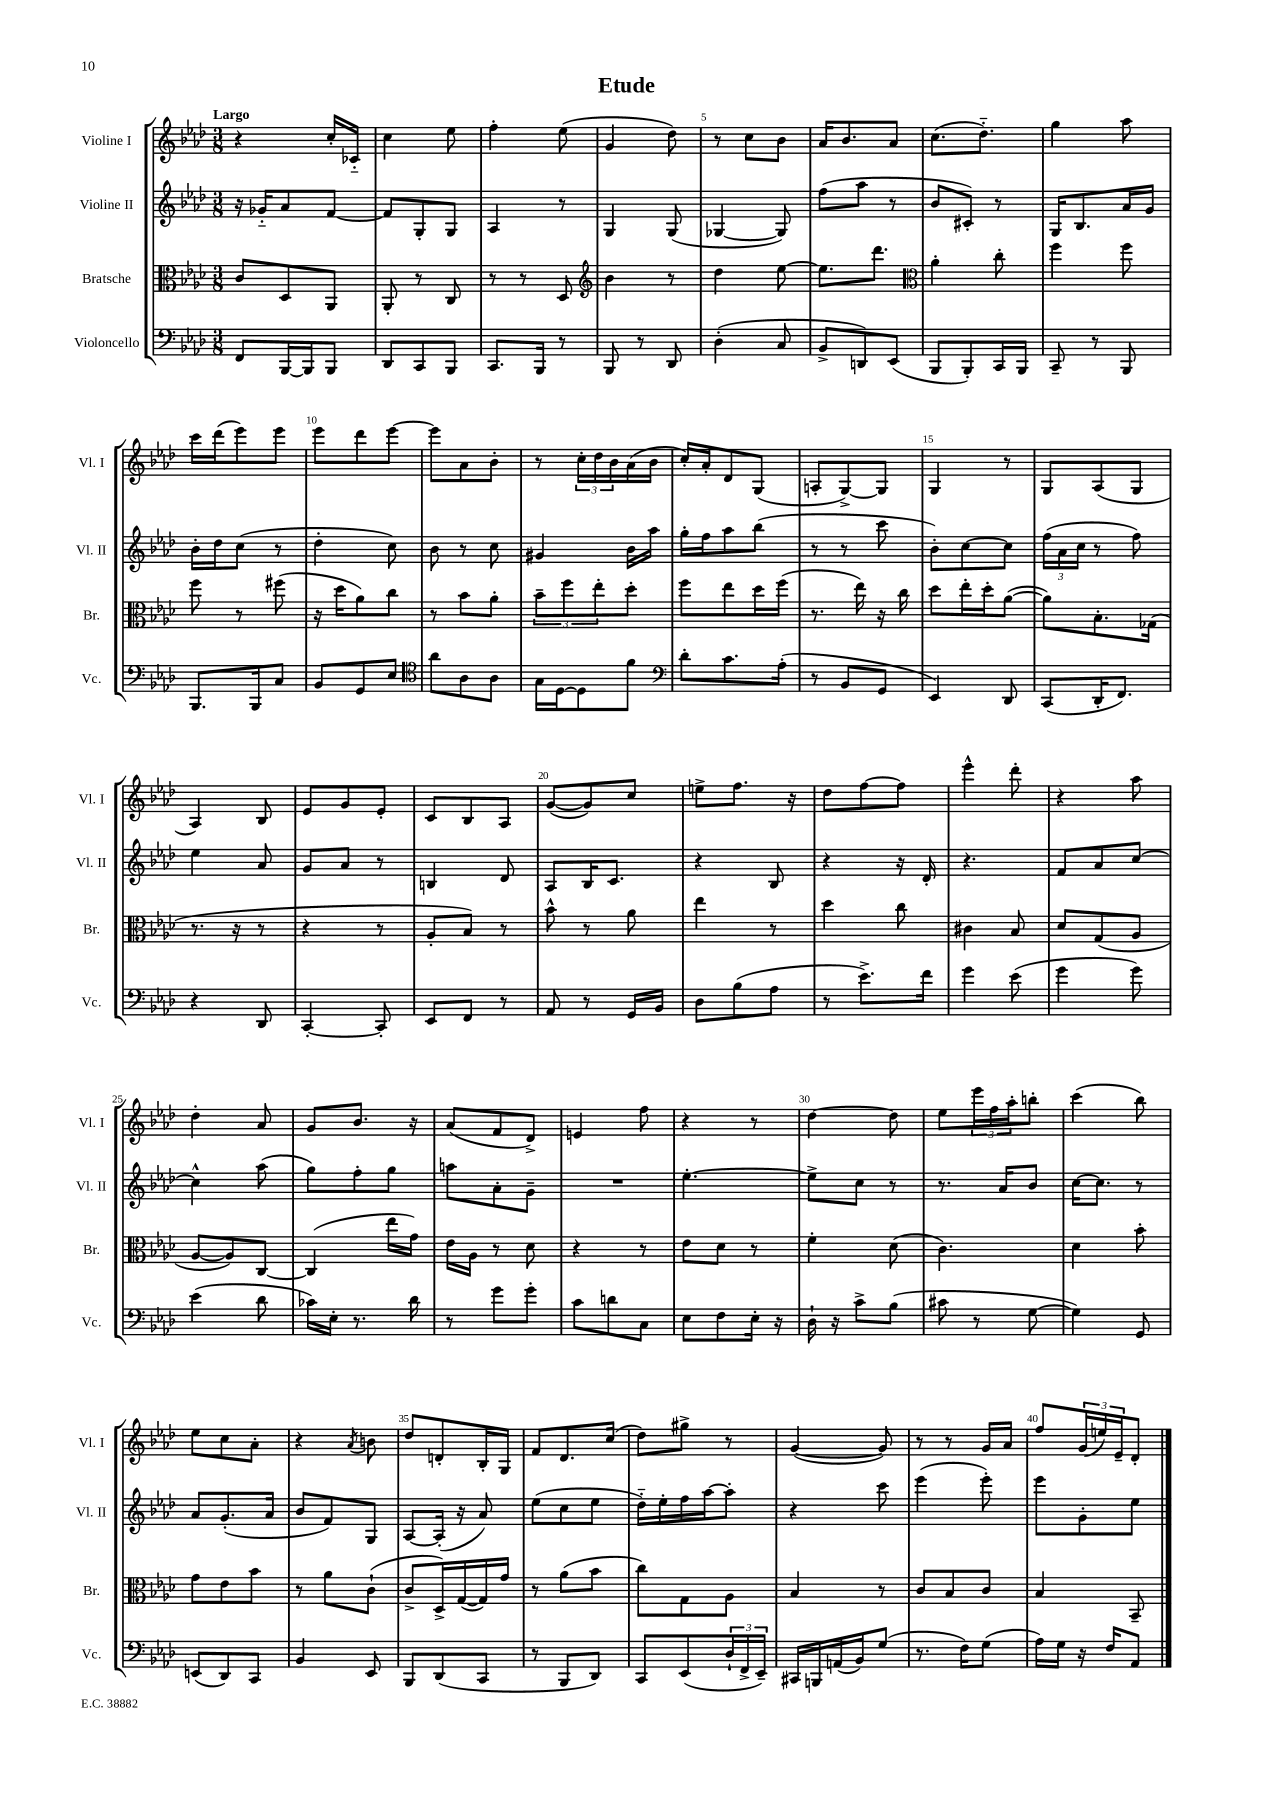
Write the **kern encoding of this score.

**kern	**kern	**kern	**kern
*staff4	*staff3	*staff2	*staff1
*clefF4	*clefC3	*clefG2	*clefG2
*k[b-e-a-d-]	*k[b-e-a-d-]	*k[b-e-a-d-]	*k[b-e-a-d-]
*M3/8	*M3/8	*M3/8	*M3/8
8FF/L	8c/L	16r	4r
.	.	16g-'~/LK	.
[16BBB-/L	8D-/	8a-/	.
16BBB-/]J	.	.	.
8BBB-/J	8AA-/J	[8f/J	16cc'/LL
.	.	.	16c-'~/JJ
=	=	=	=
8DD-/L	8AA-'/	8f/]L	4cc\
8CC/	8r	8G'/	.
8BBB-/J	8C/	8G/J	8ee-\
=	=	=	=
8.CC/L	8r	4A-/	4ff'\
.	8r	.	.
16BBB-/Jk	.	.	.
8r	8D-/	8r	(8ee-\
=	=	=	=
*	*clefG2	*	*
8BBB-/	4b-\	4G/	4g/
8r	.	.	.
8DD-/	8r	(8G/	8dd-\)
=	=	=	=
(4D-'\	4dd-\	[4G-/	8r
.	.	.	8cc\L
8C/	[8ee-\	8G-/])	8b-\J
=	=	=	=
8BB-^/L	8.ee-\]L	(8ff\L	16a-/LK
.	.	.	8.b-/
8DD/)	.	8aa-\J	.
.	8.ddd-\J	.	.
(8EE-/J	.	8r	8a-/J
=	=	=	=
*	*clefC3	*	*
8BBB-/L	4a-'\	8b-/L	(8.cc\L
8BBB-'/)	.	8c#'/J)	.
.	.	.	8.dd-'~\J)
16CC/L	8cc'\	8r	.
16BBB-/JJ	.	.	.
=	=	=	=
8CC~/	4ff\	16G/LK	4gg\
.	.	8.B-/	.
8r	.	.	.
8BBB-/	8ff\	16a-/L	8aa-\
.	.	16g/JJ	.
=	=	=	=
8.BBB-/L	8ff\	16b-'\LL	16ccc\LL
.	.	16dd-\J	(16ddd-\J
.	8r	(8cc\J	8eee-\)
16BBB-/k	.	.	.
8C/J	(8ff#\	8r	8eee-\J
=	=	=	=
8BB-/L	16r	4dd-'\	8eee-\L
.	16dd-\LK	.	.
8GG/	8a-\)	.	8ddd-\
8E-/J	8cc\J	8cc\)	[8eee-\J
=	=	=	=
*clefC4	*	*	*
8a-\L	8r	8b-\	8eee-\]L
8A-\	8b-\L	8r	8a-\
8A-\J	8a-'\J	8cc\	8b-'\J
=	=	=	=
16G\LL	12b-~\L	4g#/	8r
[16D-\J	.	.	.
.	12ff\	.	.
8D-\]	.	.	24cc'\LL
.	12ee-'\	.	24dd-\
.	.	.	24b-\
8f\J	8dd-'\J	16b-\LL	(16a-\
.	.	16aa-\JJ	16b-\JJ
=	=	=	=
*clefF4	*	*	*
8d-'\L	8ff\L	16gg'\LL	16cc'/LL)
.	.	16ff\J	16a-'/J
8.c\	8ee-\	8aa-\	8d-/
.	16dd-\L	(8bb-\J	(8G/J
(16A-'\Jk	(16ff\JJ	.	.
=	=	=	=
8r	8.r	8r	8A'/L
8BB-/L	.	8r	[8G^/)
.	16ee-\)	.	.
8GG/J	16r	8ccc\	8G/]J
.	16cc\	.	.
=	=	=	=
4EE-/)	8dd-\L	8b-'\L)	4G/
.	16ee-'\L	[8cc\	.
.	16dd-'\J	.	.
8DD-/	([8a-\J	8cc\]J	8r
=	=	=	=
(8CC/L	8a-\]L)	(24ff\LL	8G/L
.	.	24a-\	.
.	.	24cc\JJ	.
16DD-'/K	8.B-'\	8r	(8A-/
8.FF/J)	.	.	.
.	.	8ff\)	8G/J
.	(16G-\Jk	.	.
=	=	=	=
4r	8.r	4ee-\	4A-/)
.	16r	.	.
8DD-/	8r	8a-/	8B-/
=	=	=	=
[4CC'/	4r	8g/L	8e-/L
.	.	8a-/J	8g/
8CC'/]	8r	8r	8e-'/J
=	=	=	=
8EE-/L	8A-'/L	4B/	8c/L
8FF/J	8B-/J)	.	8B-/
8r	8r	8d-/	8A-/J
=	=	=	=
8AA-/	8b-^^\	8A-/L	([8g/L
8r	8r	16B-/K	8g/])
.	.	8.c/J	.
16GG/LL	8a-\	.	8cc/J
16BB-/JJ	.	.	.
=	=	=	=
8D-\L	4ee-\	4r	8ee^\L
(8B-\	.	.	8.ff\J
8A-\J	8r	8B-/	.
.	.	.	16r
=	=	=	=
8r	4dd-\	4r	8dd-\L
8.e-^\L)	.	.	[8ff\
.	8cc\	16r	8ff\]J
16f\Jk	.	16d-'/	.
=	=	=	=
4g\	4c#\	4.r	4eee-^^\
(8e-\	8B-/	.	8ddd-'\
=	=	=	=
4g\	8d-/L	8f/L	4r
.	(8G/	8a-/	.
8g\)	8A-/J	[8cc/J	8aa-\
=	=	=	=
(4e-\	[8A-/L	4cc^^\]	4dd-'\
.	8A-/])	.	.
8d-\	[8C/J	(8aa-\	8a-/
=	=	=	=
16c-\LL)	(4C/]	8gg\L)	8g/L
16E-'\JJ	.	.	.
8.r	.	8ff'\	8.b-/J
.	16ee-\LL	8gg\J	.
16d-\	16g\JJ)	.	16r
=	=	=	=
8r	16e-\LL	8aa\L	(8a-/L
.	16A-\JJ	.	.
8g\L	8r	8a-'\	8f/
8g'\J	8d-\	8g~\J	8d-^/J)
=	=	=	=
8c\L	4r	4.r	4e/
8d\	.	.	.
8C\J	8r	.	8ff\
=	=	=	=
8E-\L	8e-\L	[4.ee-'\	4r
8F\	8d-\J	.	.
16E-'\Jk	8r	.	8r
16r	.	.	.
=	=	=	=
16D-`\	4f'\	8ee-^\]L	[4dd-\
16r	.	.	.
8c^\L	.	8cc\J	.
(8B-\J	(8d-\	8r	8dd-\]
=	=	=	=
8c#\	4.c\)	8.r	8ee-\L
8r	.	.	24eee-\L
.	.	.	24ff\
.	.	16a-/LK	.
.	.	.	24aa-'\J
[8G\	.	8b-/J	8bb'\J
=	=	=	=
4G\])	4d-\	[16cc\LK	(4ccc\
.	.	8.cc\]J	.
8GG/	8b-'\	8r	8bb-\)
=	=	=	=
(8EE/L	8g\L	8a-/L	8ee-\L
8DD-/)	8e-\	(8.g'/	8cc\
8CC/J	8b-\J	.	8a-'\J
.	.	16a-/Jk	.
=	=	=	=
4BB-/	8r	8b-/L	4r
.	8a-\L	8f/)	.
.	.	.	8qa-/
8EE-/	(8c`\J	8G/J	8b\
=	=	=	=
8BBB-/L	8c^/L	[8A-/L	8dd-/L
(8DD-/	16D-^/L)	(16A-'/]Jk	8d'/
.	([16G/	16r	.
8CC/J	16G/])	8a-/)	16B-'/L
.	16g/JJ	.	16G/JJ
=	=	=	=
8r	8r	(8ee-\L	8f/L
8BBB-/L	(8a-\L	8cc\	8.d-/
8DD-/J)	8b-\J	8ee-\J	.
.	.	.	(16cc/Jk
=	=	=	=
8CC/L	8cc\L)	16dd-'~\LL)	8dd-\L)
.	.	16ee-'\	.
(8EE-/	8G\	16ff\	8gg#^\J
.	.	[16aa-\J	.
24D-`/L	8A-\J	8aa-'\]J	8r
24FF^/	.	.	.
24EE-~/JJ)	.	.	.
=	=	=	=
16CC#/LL	4B-/	4r	([4g/
16BBB/	.	.	.
(16AA/	.	.	.
16BB-/J)	.	.	.
(8G/J	8r	8ccc\	8g/])
=	=	=	=
8.r	8c/L	(4eee-\	8r
.	8B-/	.	8r
16F\LK)	.	.	.
(8G\J	8c/J	8eee-'\)	16g/LL
.	.	.	16a-/JJ
=	=	=	=
16A-\LL)	4B-/	8eee-\L	8ff/L
16G\JJ	.	.	.
16r	.	8g'\	(24g/L
.	.	.	24ee/)
16F/LK	.	.	.
.	.	.	24e-~/J
8AA-/J	8BB-~/	8ee-\J	8d-'/J
==	==	==	==
*-	*-	*-	*-
